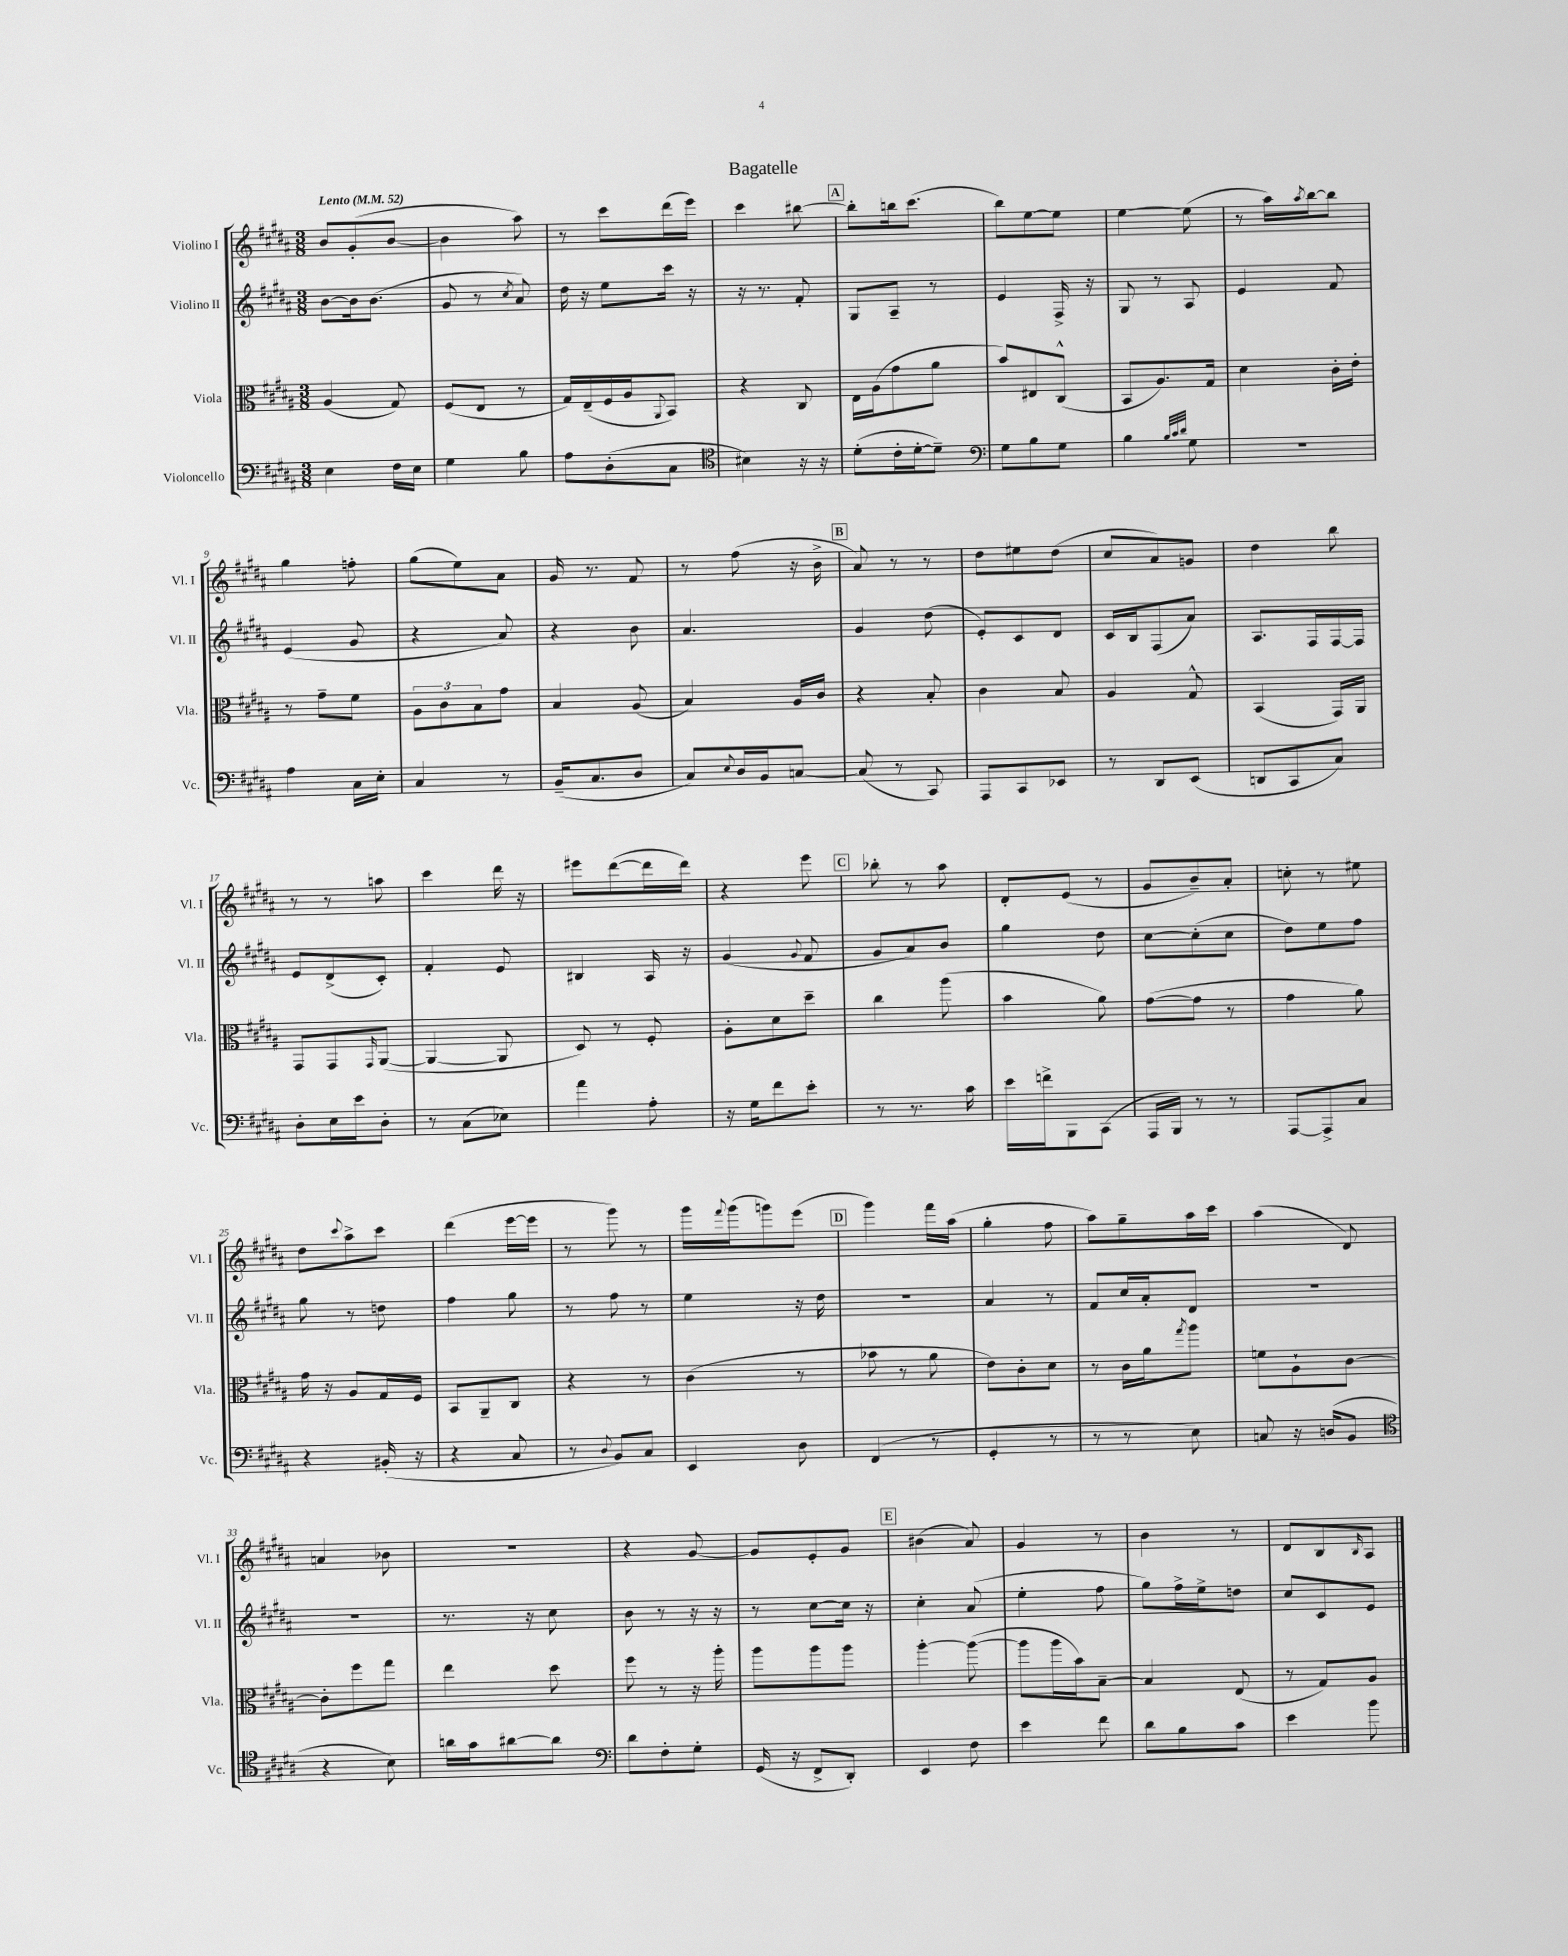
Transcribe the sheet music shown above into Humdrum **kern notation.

**kern	**kern	**kern	**kern
*staff4	*staff3	*staff2	*staff1
*clefF4	*clefC3	*clefG2	*clefG2
*k[f#c#g#d#a#]	*k[f#c#g#d#a#]	*k[f#c#g#d#a#]	*k[f#c#g#d#a#]
*M3/8	*M3/8	*M3/8	*M3/8
*MM52	*MM52	*MM52	*MM52
4E\	(4A#/	[8b\L	8b/L
.	.	16b\]k	(8g#'/
.	.	(8.b\J	.
16F#\LL	8G#/)	.	[8b/J
16E\JJ	.	.	.
=	=	=	=
4G#\	(8F#/L	8g#/	4b\]
.	8E/J	8r	.
.	.	8qcc#/	.
8B\	8r	8a#/)	8aa#\)
=	=	=	=
8A#\L	16G#/LL)	16dd#\	8r
.	(16E~/	16r	.
(8D#'\	16F#/	8ee\L	8ccc#\L
.	16A#/J	.	.
.	8qqAA#/	.	.
8C#\J	8BB/J)	16ccc#\Jk	(16ddd#\L
.	.	16r	16eee\JJ)
=	=	=	=
*clefC4	*	*	*
4B#\)	4r	16r	4ccc#\
.	.	8.r	.
16r	8C#/	8f#'/	[8bb#\
16r	.	.	.
=	=	=	=
(8d#'\L	16E\LL	8G#/L	8bb#'\]L
.	(16A#\J	.	.
16c#'\L	8g#\	8A#~/J	16bb\k
[16d#'\J	.	.	(8.ccc#\J
8d#~\]J)	8a#\J	8r	.
=	=	=	=
*clefF4	*	*	*
8G#\L	8b/L)	4e/	8bb\L)
8B\	8E#/	.	[8ee\
8G#\J	(8C#^^/J	16F#^/	8ee\]J
.	.	16r	.
=	=	=	=
4B\	8BB/L	8G#/	[4ee\
.	8.A#/)	8r	.
32qqB/LLL	.	.	.
32qqc#/	.	.	.
32qqd#/JJJ	.	.	.
8G#\	.	8A#/	(8ee\]
.	16G#/Jk	.	.
=	=	=	=
4.r	4d#\	4e/	8r
.	.	.	16aa#\LL)
.	.	.	8qaa#/
.	.	.	[16bb\J
.	16c#'\LL	8f#/	8bb\]J
.	16e'\JJ	.	.
=	=	=	=
4A#\	8r	(4e/	4gg#\
.	8g#~\L	.	.
16C#\LL	8f#\J	8g#/	8ff'\
16E'\JJ	.	.	.
=	=	=	=
4C#/	12A#\L	4r	(8gg#\L
.	12c#\	.	.
.	.	.	8ee\)
.	12B\	.	.
8r	8g#\J	8a#/)	8a#\J
=	=	=	=
(16BB~/LK	4B/	4r	16g#/
8.C#/	.	.	8.r
8D#/J	(8A#/	8b\	8f#/
=	=	=	=
8C#/L)	4B/)	4.a#/	8r
8qqE/	.	.	.
16D#/L	.	.	(8ff#\
16BB/J	.	.	.
[8C/J	16A#/LL	.	16r
.	16c#/JJ	.	16b^\
=	=	=	=
(8C/]	4r	4g#/	8a#/)
8r	.	.	8r
8CC#/)	8B'/	(8dd#\	8r
=	=	=	=
8AAA#/L	4c#\	8e'/L)	8dd#\L
8CC#/	.	8c#/	8ee#\
8EE-/J	8B/	8d#/J	(8dd#\J
=	=	=	=
8r	4A#/	16c#/LL	8cc#/L
.	.	16B/J	.
8DD#/L	.	(8F#/	8a#/)
(8EE/J	8G#^^/	8a#/J)	8g/J
=	=	=	=
8DD/L	(4BB/	8.A#/L	4dd#\
8CC#/	.	.	.
.	.	16F#/L	.
8C#/J)	16GG#/LL)	[16F#/	8bb\
.	16AA#/JJ	16F#/]JJ	.
=	=	=	=
8D#'\L	8GG#/L	8e/L	8r
16E\L	8GG#/	(8d#^/	8r
16e\J	.	.	.
.	16qqGG#/	.	.
8D#'\J	([8AA#/J	8c#'/J)	8aa\
=	=	=	=
8r	4AA#/_	4f#'/	4ccc#\
(8C#\L	.	.	.
8E-\J)	8AA#/]	8e/	16ddd#\
.	.	.	16r
=	=	=	=
4a#\	8D#/)	4B#/	8eee#\L
.	8r	.	([8ddd#\
8A#'\	8F#'/	16A#/	16ddd#\]L
.	.	16r	16ddd#\JJ)
=	=	=	=
16r	8A#'\L	(4g#/	4r
16G#\LK	.	.	.
8f#\	8d#\	.	.
.	.	8qqg#/	.
8e'\J	8dd#~\J	8f#/	8eee\
=	=	=	=
8r	4cc#\	8g#/L	8bb-'\
8.r	.	8a#/)	8r
.	(8aa#\	8b/J	8aa#\
16c#\	.	.	.
=	=	=	=
16e\LL	4b\	4gg#\	8d#'/L
16f^\J	.	.	.
8BBB\	.	.	(8e/J
(8CC#\J	8a#\)	8dd#\	8r
=	=	=	=
16AAA#/LL	([8g#\L	[8cc#\L	8g#/L
16BBB/JJ)	.	.	.
8r	8g#\]J	(8cc#'\]	8b~/)
8r	8r	8cc#\J	8a#'/J
=	=	=	=
[8AAA#/L	4g#\	8dd#\L)	8cc'\
8AAA#^/]	.	8ee\	8r
8C#/J	8a#\)	8ff#\J	8ee#\
=	=	=	=
4r	16g#\	8gg#\	8dd#\L
.	16r	.	.
.	.	.	8qqccc#/
.	8A#/L	8r	8aa#^\
(16BB#'/	16G#/L	8dd\	8ccc#\J
16r	16F#/JJ	.	.
=	=	=	=
4r	8BB/L	4ff#\	(4ddd#\
.	8AA#~/	.	.
8C#/	8C#/J	8gg#\	[16eee\LL
.	.	.	16eee\]JJ
=	=	=	=
8r	4r	8r	8r
8qqD#/	.	.	.
8BB/L)	.	8ff#\	8ggg#\)
8C#/J	8r	8r	8r
=	=	=	=
4EE/	(4c#\	4ee\	16ggg#\LL
.	.	.	8qqfff#/
.	.	.	(16ggg#\J
.	.	.	8ggg\)
8D#\	8r	16r	(8eee\J
.	.	16dd#\	.
=	=	=	=
(4FF#/	8b-\	4.r	4ggg#\)
.	8r	.	.
8r	8a#\	.	16fff#\LL
.	.	.	(16aa#\JJ
=	=	=	=
4GG#'/	8e\L)	4a#/	4gg#'\
.	8c#'\	.	.
8r	8d#\J	8r	8ff#\
=	=	=	=
8r	8r	8f#/L	8aa#\L)
8r	16c#\LL	16cc#/L	8gg#~\
.	16a#\J	16a#'/J	.
.	8qgg#/	.	.
8E\)	8aa#\J	8d#/J	16aa#\L
.	.	.	16ccc#\JJ
=	=	=	=
8C/	8f\L	4.r	(4aa#\
16r	8A#`\	.	.
(16D/LK	.	.	.
8BB/J	[8c#\J	.	8d#/)
=	=	=	=
*clefC4	*	*	*
4r	8c#'\]L	4.r	4a/
.	8ff#\	.	.
8B\)	8gg#\J	.	8b-\
=	=	=	=
16a\LL	4ee\	8.r	4.r
16g#\J	.	.	.
[8a#\	.	.	.
.	.	16r	.
8a#\]J	8dd#\	8cc#\	.
=	=	=	=
*clefF4	*	*	*
8d#\L	8ff#\	8b\	4r
8F#'\	8r	8r	.
8G#'\J	16r	16r	[8g#/
.	16aa#'\	16r	.
=	=	=	=
(16GG#/	8aa#\L	8r	8g#/]L
16r	.	.	.
8FF#^/L	8aa#\	[8cc#\L	8e'/
8DD#'/J)	8aa#\J	16cc#\]Jk	8g#/J
.	.	16r	.
=	=	=	=
4EE/	[4aa#'\	4cc#'\	(4b#\
8F#\	(8aa#\_	(8a#/	8a#/)
=	=	=	=
4e\	8aa#\]L	4ee'\	4g#/
.	16aa#\L	.	.
.	16b\J)	.	.
8f#\	[8B~\J	8ff#\	8r
=	=	=	=
8d#\L	4B/]	8gg#\L)	4b\
8B\	.	16ff#^\L	.
.	.	16ee^\J	.
8c#\J	(8E/	8dd\J	8r
=	=	=	=
4e\	8r	8cc#/L	8d#/L
.	8G#/L)	8c#/	8B/
.	.	.	16qqB/
8b\	8A#/J	8e/J	8A#/J
==	==	==	==
*-	*-	*-	*-
